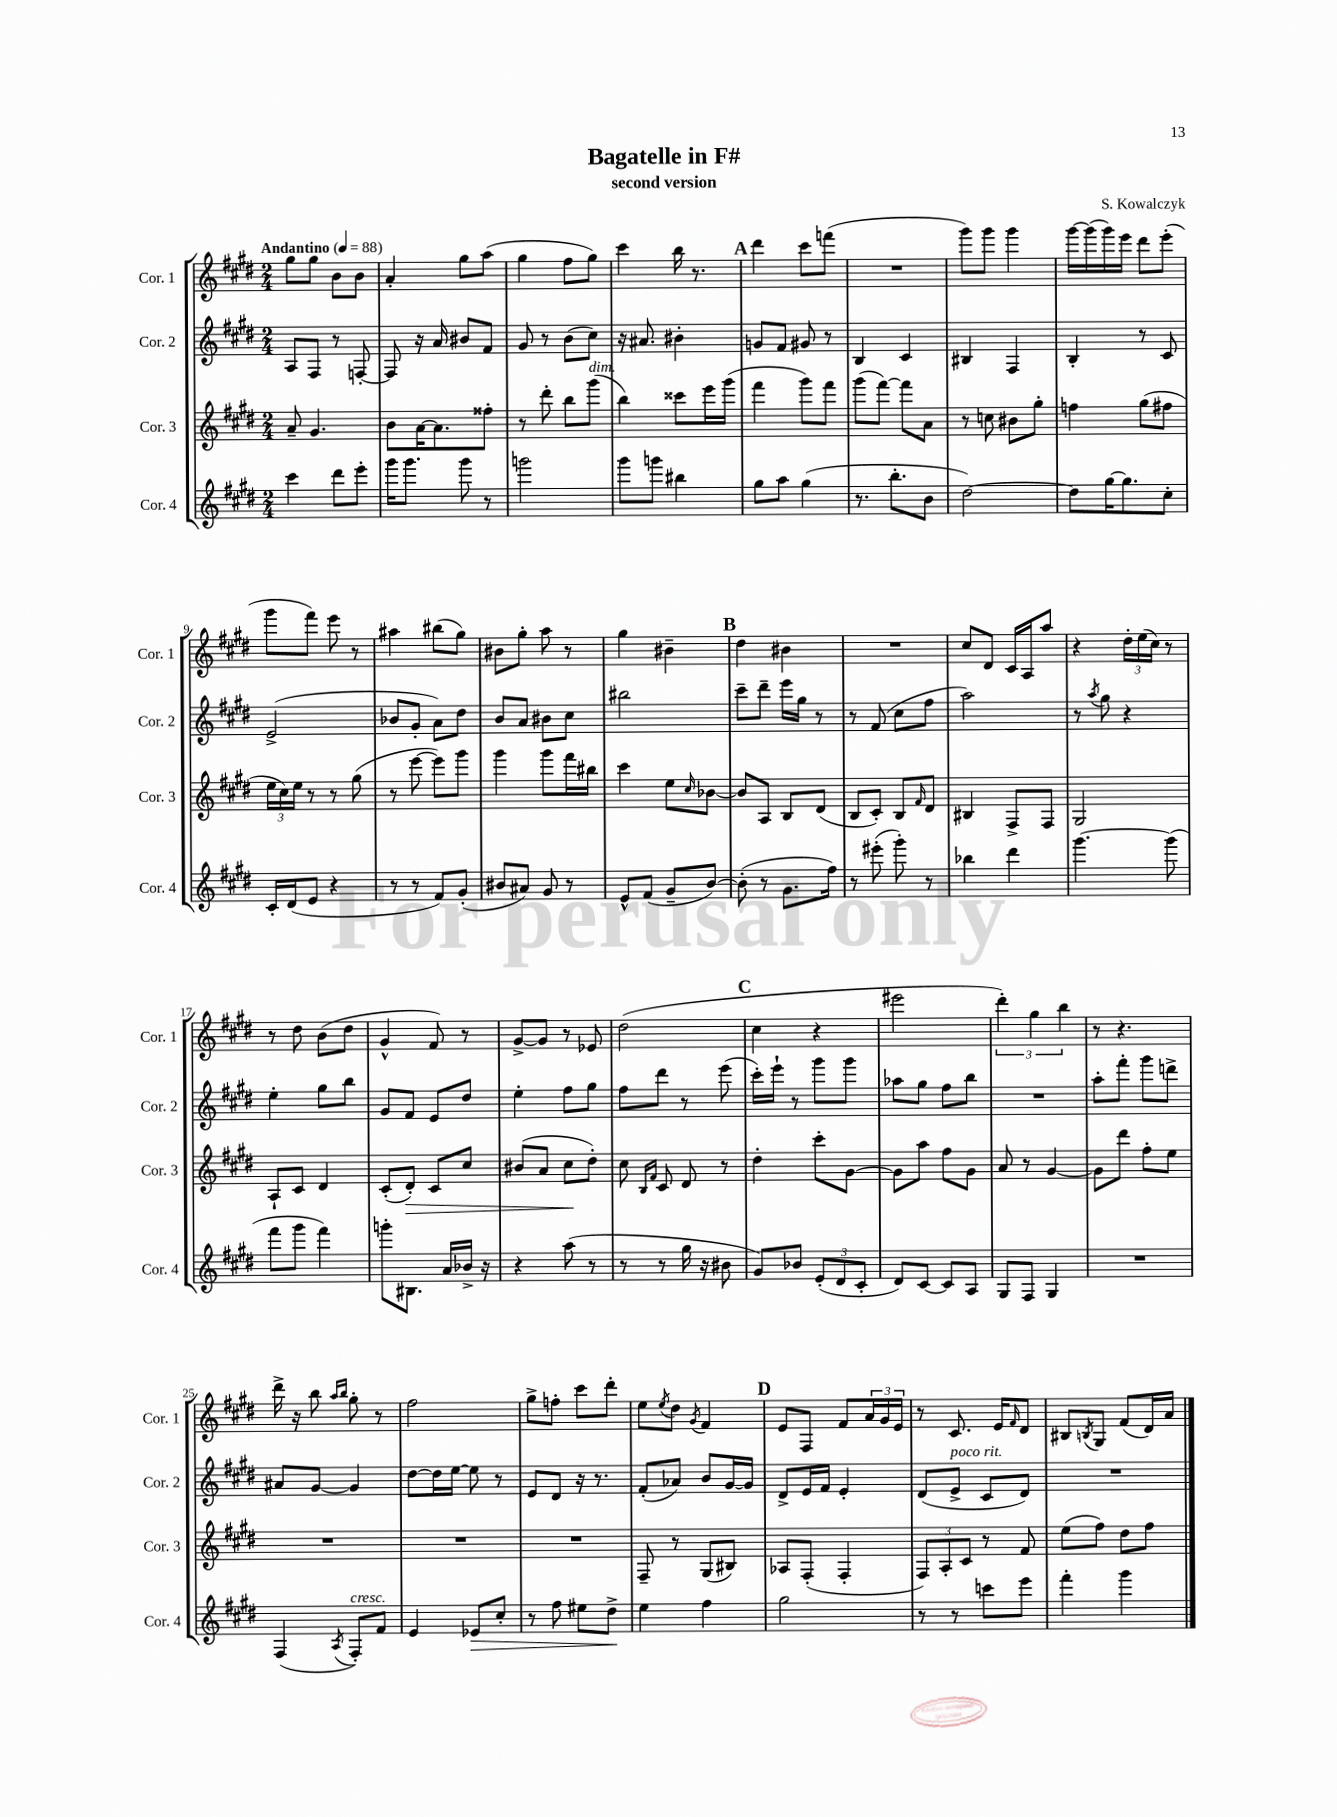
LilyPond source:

\header { title = "Bagatelle in F#" composer = "S. Kowalczyk" subtitle = "second version" }
<<
\new StaffGroup <<
\new Staff = "s0" \with { instrumentName = "Cor. 1" shortInstrumentName = "Cor. 1" } {
    \clef treble \key e \major \numericTimeSignature \time 2/4 \tempo "Andantino" 4 = 88
    gis''8 gis''8 b'8 b'8 |
    a'4-. gis''8 a''8( |
    gis''4 fis''8 gis''8) |
    cis'''4 b''16 r8. |
    \mark \markup { \bold "A" } dis'''4 cis'''8 f'''8( |
    R2 |
    gis'''8) gis'''8 gis'''4 |
    gis'''16~ gis'''16( gis'''16) e'''16 dis'''8 e'''8-.( |
    gis'''8 fis'''8) e'''8 r8 |
    ais''4 bis''8( gis''8) |
    bis'8 gis''8-. a''8 r8 |
    gis''4 bis'4-- |
    \mark \markup { \bold "B" } dis''4 bis'4 |
    R2 |
    cis''8 dis'8 cis'16 a16 a''8 |
    r4 \tuplet 3/2 { dis''16-. e''16( cis''16) } r8 |
    r8 dis''8 b'8( dis''8 |
    gis'4-^ fis'8) r8 |
    gis'8~-> gis'8 r8 ees'8 |
    dis''2( |
    \mark \markup { \bold "C" } cis''4 r4 |
    eis'''2 |
    \tuplet 3/2 { dis'''4-.) gis''4 b''4 } |
    r8 r4. |
    dis'''16-> r16 b''8 \grace { a''16 b''16 } gis''8-. r8 |
    fis''2 |
    gis''8-> f''8-. cis'''8 dis'''8-. |
    e''8 \acciaccatura { e''8 } dis''8 \acciaccatura { gis'8 } fis'4 |
    \mark \markup { \bold "D" } e'8 fis8 fis'8 \tuplet 3/2 { a'16 gis'16 e'16 } |
    r8 cis'8. e'16 \grace { fis'16 } dis'8 |
    bis8 \acciaccatura { b8 } gis8 fis'8( dis'16) a'16 \bar "|." |
}
\new Staff = "s1" \with { instrumentName = "Cor. 2" shortInstrumentName = "Cor. 2" } {
    \clef treble \key e \major \numericTimeSignature \time 2/4
    a8 fis8 r8 f8~-. |
    f8 r16 a'16 bis'8 fis'8 |
    gis'8 r8 b'8( cis''8) |
    r16 ais'8. bis'4-. |
    \mark \markup { \bold "A" } g'8 fis'8 gis'8 r8 |
    b4 cis'4 |
    bis4 fis4 |
    b4-. r8 cis'8 |
    e'2->( |
    bes'8 gis'8-. a'8) dis''8 |
    b'8 a'8 bis'8 cis''8 |
    bis''2 |
    \mark \markup { \bold "B" } cis'''8-- dis'''8-- e'''16 gis''16 r8 |
    r8 fis'8( cis''8 fis''8 |
    a''2) |
    r8 \acciaccatura { a''8 } gis''8 r4 |
    e''4-. gis''8 b''8 |
    gis'8 fis'8 e'8 dis''8 |
    e''4-. fis''8 gis''8 |
    fis''8 dis'''8 r8 e'''8( |
    \mark \markup { \bold "C" } cis'''16-.) e'''16-! r8 gis'''8 gis'''8 |
    aes''8 gis''8 fis''8 b''8 |
    R2 |
    a''8-. fis'''8-. gis'''8 d'''8-> |
    ais'8 gis'8~ gis'4 |
    dis''8~ dis''16 e''16~ e''8 r8 |
    e'8 dis'8 r16 r8. |
    fis'8-.( aes'8) b'8 gis'16~ gis'16 |
    \mark \markup { \bold "D" } dis'8-> e'16 fis'16 e'4-. |
    dis'8( e'8->^\markup { \italic "poco rit." } cis'8 dis'8) |
    R2 \bar "|." |
}
\new Staff = "s2" \with { instrumentName = "Cor. 3" shortInstrumentName = "Cor. 3" } {
    \clef treble \key e \major \numericTimeSignature \time 2/4
    a'8-- gis'4. |
    b'8 a'16~ a'8. fisis''8-. |
    r8 dis'''8-. b''8 gis'''8^\markup { \italic "dim." }( |
    b''4) cisis'''8 e'''16 gis'''16( |
    \mark \markup { \bold "A" } fis'''4 gis'''8) fis'''8 |
    gis'''8( fis'''8~) fis'''8 a'8 |
    r8 c''8 bis'8 gis''8-. |
    f''4 gis''8( fis''8 |
    \tuplet 3/2 { e''16 cis''16) e''16 } r8 r8 gis''8( |
    r8 e'''8~ e'''8) gis'''8 |
    gis'''4 gis'''8 fis'''16 bis''16 |
    cis'''4 e''8 \grace { cis''16 } bes'8~ |
    \mark \markup { \bold "B" } bes'8 a8 b8 dis'8( |
    b8 cis'8-.) b8 \grace { fis'16 } dis'8 |
    bis4 fis8-> fis8 |
    gis2 |
    a8-! cis'8 dis'4 |
    cis'8-.( dis'8-.\>) cis'8 cis''8 |
    bis'8( a'8 cis''8\! dis''8-.) |
    cis''8 \grace { b16 fis'16 } cis'8 dis'8 r8 |
    \mark \markup { \bold "C" } dis''4-. cis'''8-. gis'8~ |
    gis'8 a''8 fis''8 gis'8 |
    a'8 r8 gis'4~ |
    gis'8 dis'''8 fis''8-. e''8 |
    R2 |
    R2 |
    R2 |
    fis8-- r8 gis8( bis8) |
    \mark \markup { \bold "D" } aes8 fis8-.( fis4-. |
    \tuplet 3/2 { fis8) a8-. cis'8 } r8 fis'8 |
    e''8( fis''8) dis''8 fis''8 \bar "|." |
}
\new Staff = "s3" \with { instrumentName = "Cor. 4" shortInstrumentName = "Cor. 4" } {
    \clef treble \key e \major \numericTimeSignature \time 2/4
    cis'''4 dis'''8 e'''8-. |
    gis'''16 gis'''8. gis'''8 r8 |
    g'''2 |
    gis'''8 g'''8 bis''4 |
    \mark \markup { \bold "A" } gis''8 a''8 gis''4( |
    r8. b''8.-. b'8 |
    dis''2~) |
    dis''8 gis''16~ gis''8. cis''8-. |
    cis'16-. dis'16( e'8 r4 |
    r8 r8 fis'8) gis'8-.( |
    bis'8 ais'8) gis'8 r8 |
    e'8-^ fis'8( gis'8-- b'8~) |
    \mark \markup { \bold "B" } b'8-.( r8 gis'8. fis''16) |
    r8 eis'''8-.( gis'''8-.) r8 |
    bes''4 dis'''4 |
    gis'''4.~ gis'''8( |
    fis'''8 gis'''8 fis'''4) |
    g'''8-. bis8. a'16 bes'16-> r16 |
    r4 a''8( r8 |
    r8 r8 gis''16 r16 bis'8 |
    \mark \markup { \bold "C" } gis'8) bes'8 \tuplet 3/2 { e'8-.( dis'8 cis'8-. } |
    dis'8) cis'8~ cis'8 a8 |
    gis8 fis8 gis4 |
    R2 |
    fis4( \acciaccatura { a8 } fis8-.^\markup { \italic "cresc." }) fis'8 |
    e'4 ees'8\> cis''8-. |
    r8 fis''8 eis''8 dis''8->\! |
    e''4 fis''4 |
    \mark \markup { \bold "D" } gis''2 |
    r8 r8 c'''8 e'''8 |
    fis'''4-. gis'''4 \bar "|." |
}
>>
>>
